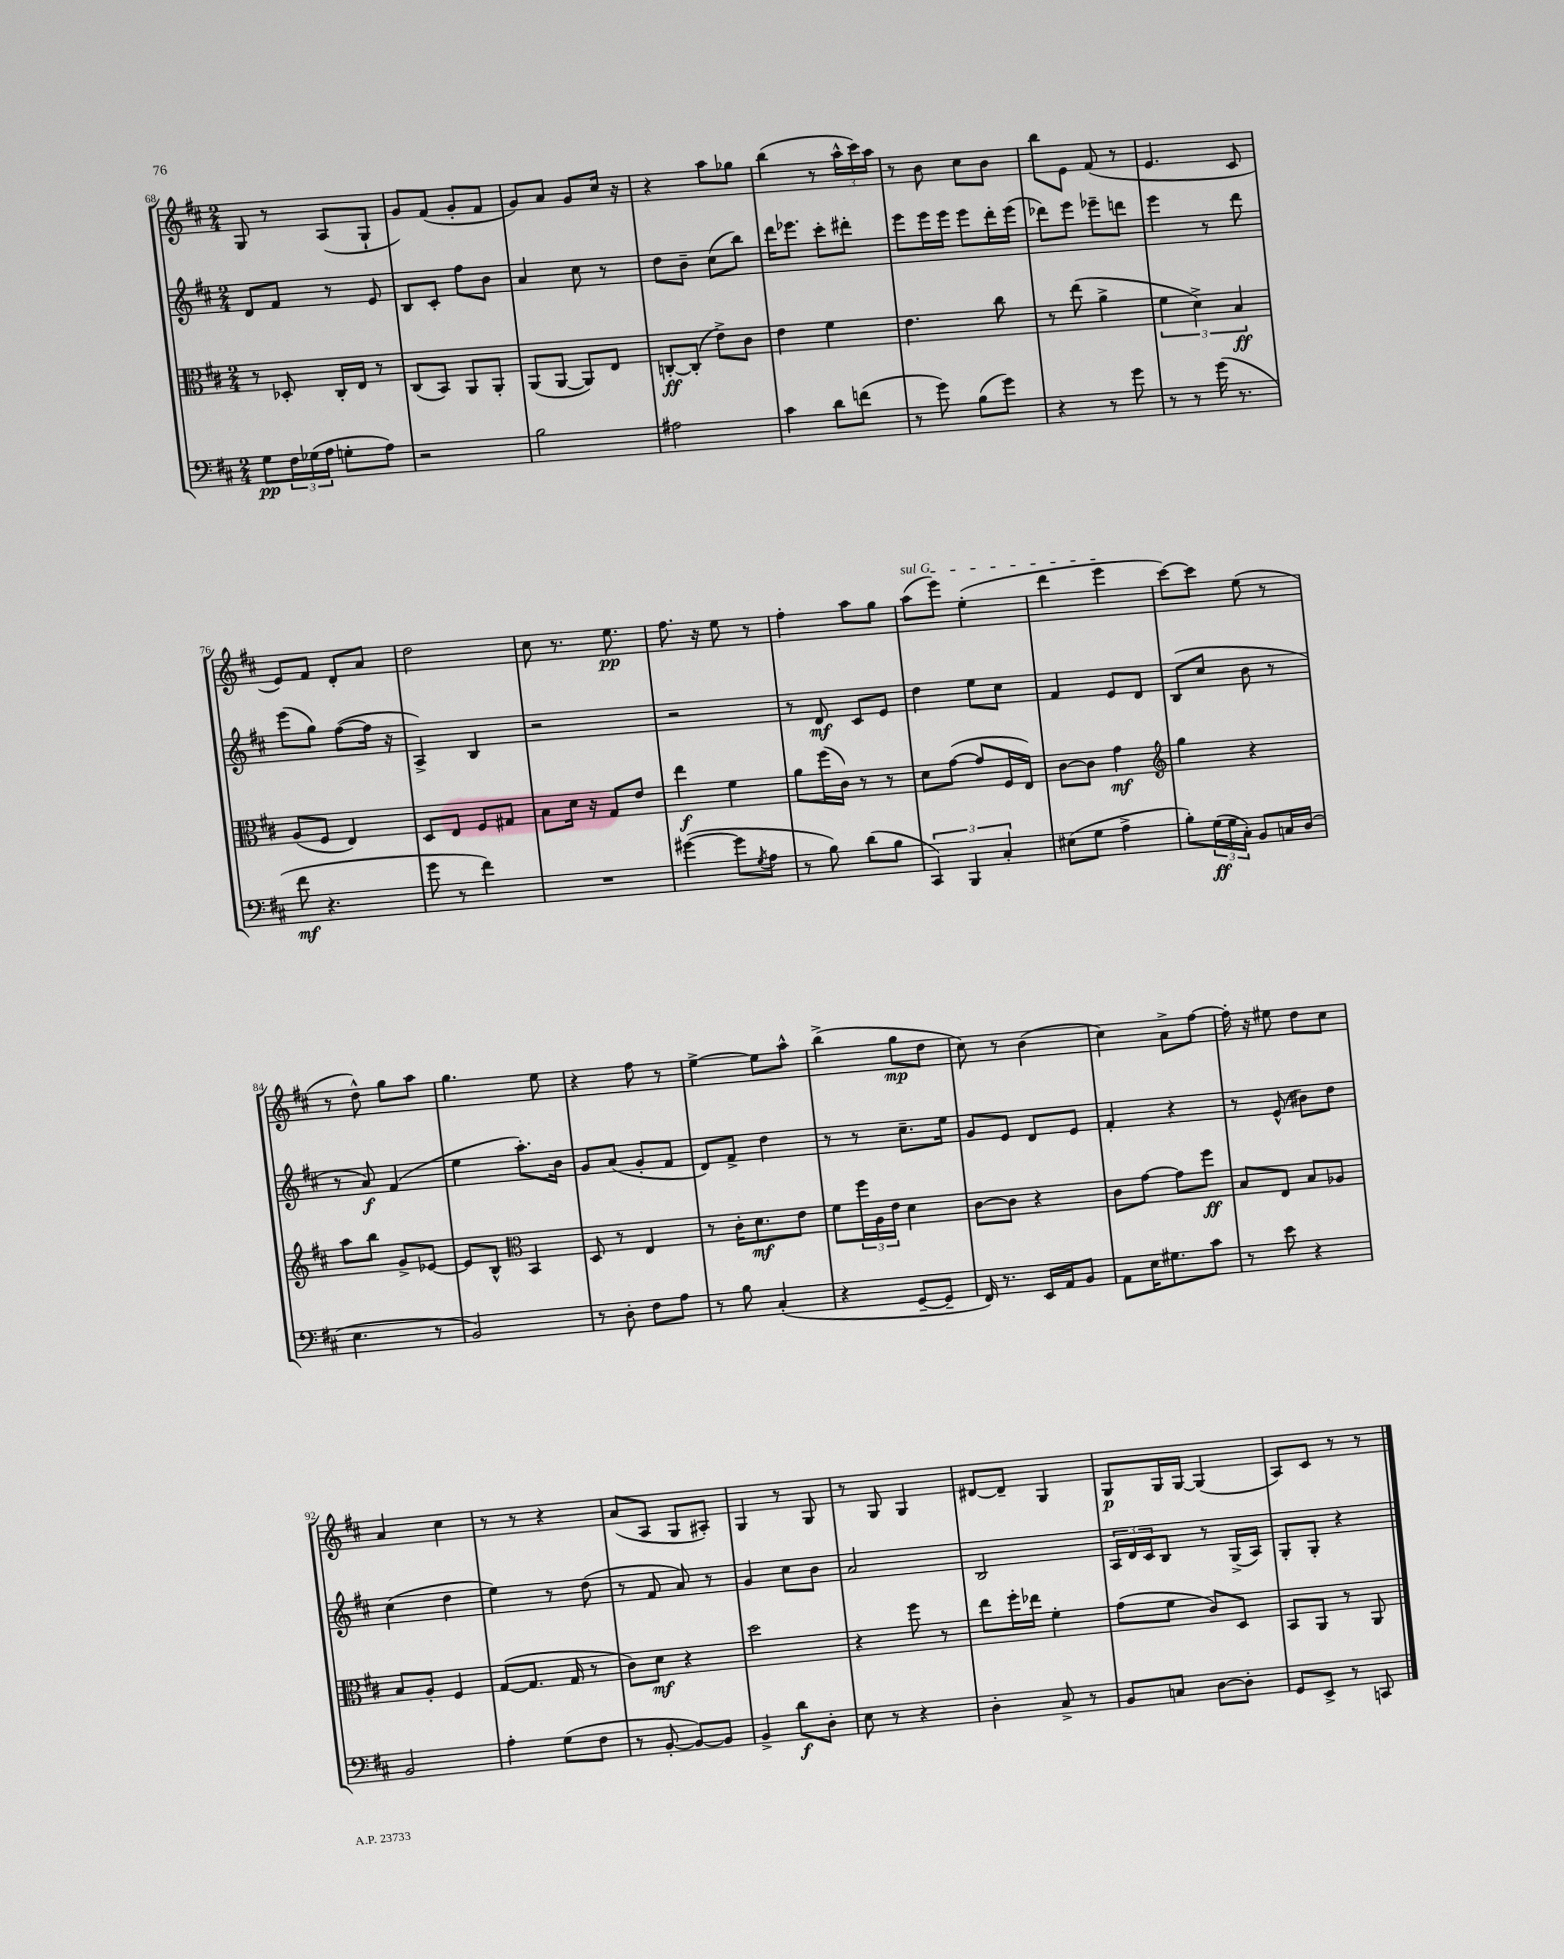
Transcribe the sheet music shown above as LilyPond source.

<<
\new StaffGroup <<
\new Staff = "s0" {
    \clef treble \key d \major \numericTimeSignature \time 2/4
    g8 r8 a8( g8-! |
    g'8) fis'8( g'8-. fis'8 |
    g'8) a'8 g'8 cis''16 r16 |
    r4 a''8 ges''8 |
    b''4( r8 \tuplet 3/2 { a''16-^ cis'''16) a''16 } |
    r8 b'8 cis''8 b'8 |
    b''8 e'8 fis'8( r8 |
    e'4. cis'8 |
    e'8) fis'8 d'8-. a'8 |
    d''2 |
    cis''8 r8. e''8.\pp |
    fis''8. r16 e''8 r8 |
    fis''4-. a''8 g''8 |
    \once \override TextSpanner.bound-details.left.text = \markup { \italic "sul G" } a''8\startTextSpan( e'''8) e''4-.( |
    d'''4 e'''4\stopTextSpan |
    cis'''8~) cis'''8 e''8( r8 |
    r8 d''8-^) g''8 a''8 |
    g''4. e''8 |
    r4 fis''8 r8 |
    e''4~-> e''8 a''8-^ |
    b''4->( g''8\mp d''8 |
    cis''8) r8 b'4( |
    cis''4) a'8-> fis''8~ |
    fis''16-. r16 eis''8 d''8 cis''8 |
    a'4 cis''4 |
    r8 r8 r4 |
    a'8( a8 g8 ais8-.) |
    g4 r8 g8 |
    r8 g8 g4 |
    dis'8~ dis'8-- g4 |
    g8\p g16 g16~ g4( |
    a8) cis'8 r8 r8 \bar "|." |
}
\new Staff = "s1" {
    \clef treble \key d \major \numericTimeSignature \time 2/4
    d'8 fis'8 r8 e'8 |
    b8 cis'8-. fis''8 b'8 |
    a'4 cis''8 r8 |
    d''8 b'8-- cis''8( b''8) |
    d'''16 ees'''8. cis'''8-. dis'''8-. |
    e'''8 e'''16 e'''16 e'''8 d'''16-. e'''16( |
    des'''8) e'''8 ees'''8-- d'''8 |
    e'''4 r8 d'''8 |
    e'''8( g''8) fis''8~( fis''16 r16 |
    a4->) b4 |
    r2 |
    r2 |
    r8 d'8\mf cis'8 e'8 |
    d''4 e''8 cis''8 |
    fis'4 e'8 d'8 |
    b8( cis''8 b'8 r8 |
    r8 a'8\f) fis'4( |
    e''4 a''8.-.) b'16 |
    g'8 a'8( g'8-. fis'8 |
    d'8) fis'8-> d''4 |
    r8 r8 cis''8.-- e''16 |
    g'8 e'8 d'8 e'8 |
    fis'4-. r4 |
    r8 e'8-^( bis'8) d''8 |
    cis''4( d''4 |
    e''4) r8 d''8( |
    r8 fis'8 a'8) r8 |
    g'4 cis''8 b'8 |
    a'2 |
    b2 |
    \tuplet 3/2 { a16 d'16 cis'16 } b8 r8 g16->( a16) |
    g8-. g8-. r4 \bar "|." |
}
\new Staff = "s2" {
    \clef alto \key d \major \numericTimeSignature \time 2/4
    r8 des8-. cis16-. e16 r8 |
    cis8( b,8) a,8 a,8-. |
    a,8( a,8~ a,8) e8 |
    c8~-.\ff c8-.( e'8->) cis'8 |
    e'4 fis'4 |
    e'4. cis''8 |
    r8 e''8( a'4-> |
    \tuplet 3/2 { fis'4 d'4->) b4\ff } |
    a8( fis8 e4) |
    d8 e8 fis8 gis8 |
    b8 d'16 r16 g8 e'8 |
    e''4\f fis'4 |
    a'8 fis''16( cis'16) r8 r8 |
    d'8 g'8~( g'8 fis16 e16) |
    cis'8~ cis'8 g'4\mf |
    \clef treble g''4 r4 |
    a''8 b''8 g'8-> ees'8~ |
    ees'8 b8-^ \clef alto b,4 |
    d8 r8 e4 |
    r8 cis'16-. d'8.\mf e'8 |
    fis'8 \tuplet 3/2 { fis''16 a16 e'16 } d'4 |
    cis'8~ cis'8 r4 |
    cis'8 g'8~ g'8 fis''8\ff |
    b8 e8 b8 aes8 |
    b8 a8-. fis4 |
    g8~( g8. g16 r8 |
    cis'8) d'8\mf r4 |
    d''2 |
    r4 fis''8 r8 |
    e''8 fis''16-. ees''16 fis'4-. |
    g'8( fis'8 cis'8) d8 |
    b,8 a,8 r8 a,8 \bar "|." |
}
\new Staff = "s3" {
    \clef bass \key d \major \numericTimeSignature \time 2/4
    g8\pp \tuplet 3/2 { fis16 ges16( a16 } g8-. a8) |
    r2 |
    b2 |
    ais2 |
    cis'4 d'8 f'8( |
    r8 g'8) b8( g'8) |
    r4 r8 g'8 |
    r8 r8 g'16( r8. |
    fis'8\mf r4. |
    g'8 r8 fis'4) |
    R2 |
    gis'4~( gis'8 \acciaccatura { g8 } a8 |
    r8 b8) d'8( b8 |
    \tuplet 3/2 { cis,4) b,,4 cis4-. } |
    eis8( g8 a4-> |
    b8-.) \tuplet 3/2 { g16\ff( g16 cis16-.) } b,8 c16 d16( |
    e4. r8 |
    b,2) |
    r8 d8-. fis8 a8 |
    r8 b8 cis4-.( |
    r4 g,8~-- g,8-- |
    fis,16) r8. e,16 a,16 b,8 |
    a,8 e16 gis8. cis'8 |
    r8 e'8 r4 |
    b,2 |
    a4-. g8( fis8 |
    r8 b,8~-. b,8~) b,8 |
    b,4-> d'8\f d8-. |
    e8 r8 r4 |
    d4-. cis8-> r8 |
    b,8 c8 d8~ d8-. |
    g,8 e,8-> r8 c,8 \bar "|." |
}
>>
>>
\layout { \context { \Score currentBarNumber = #68 } }
